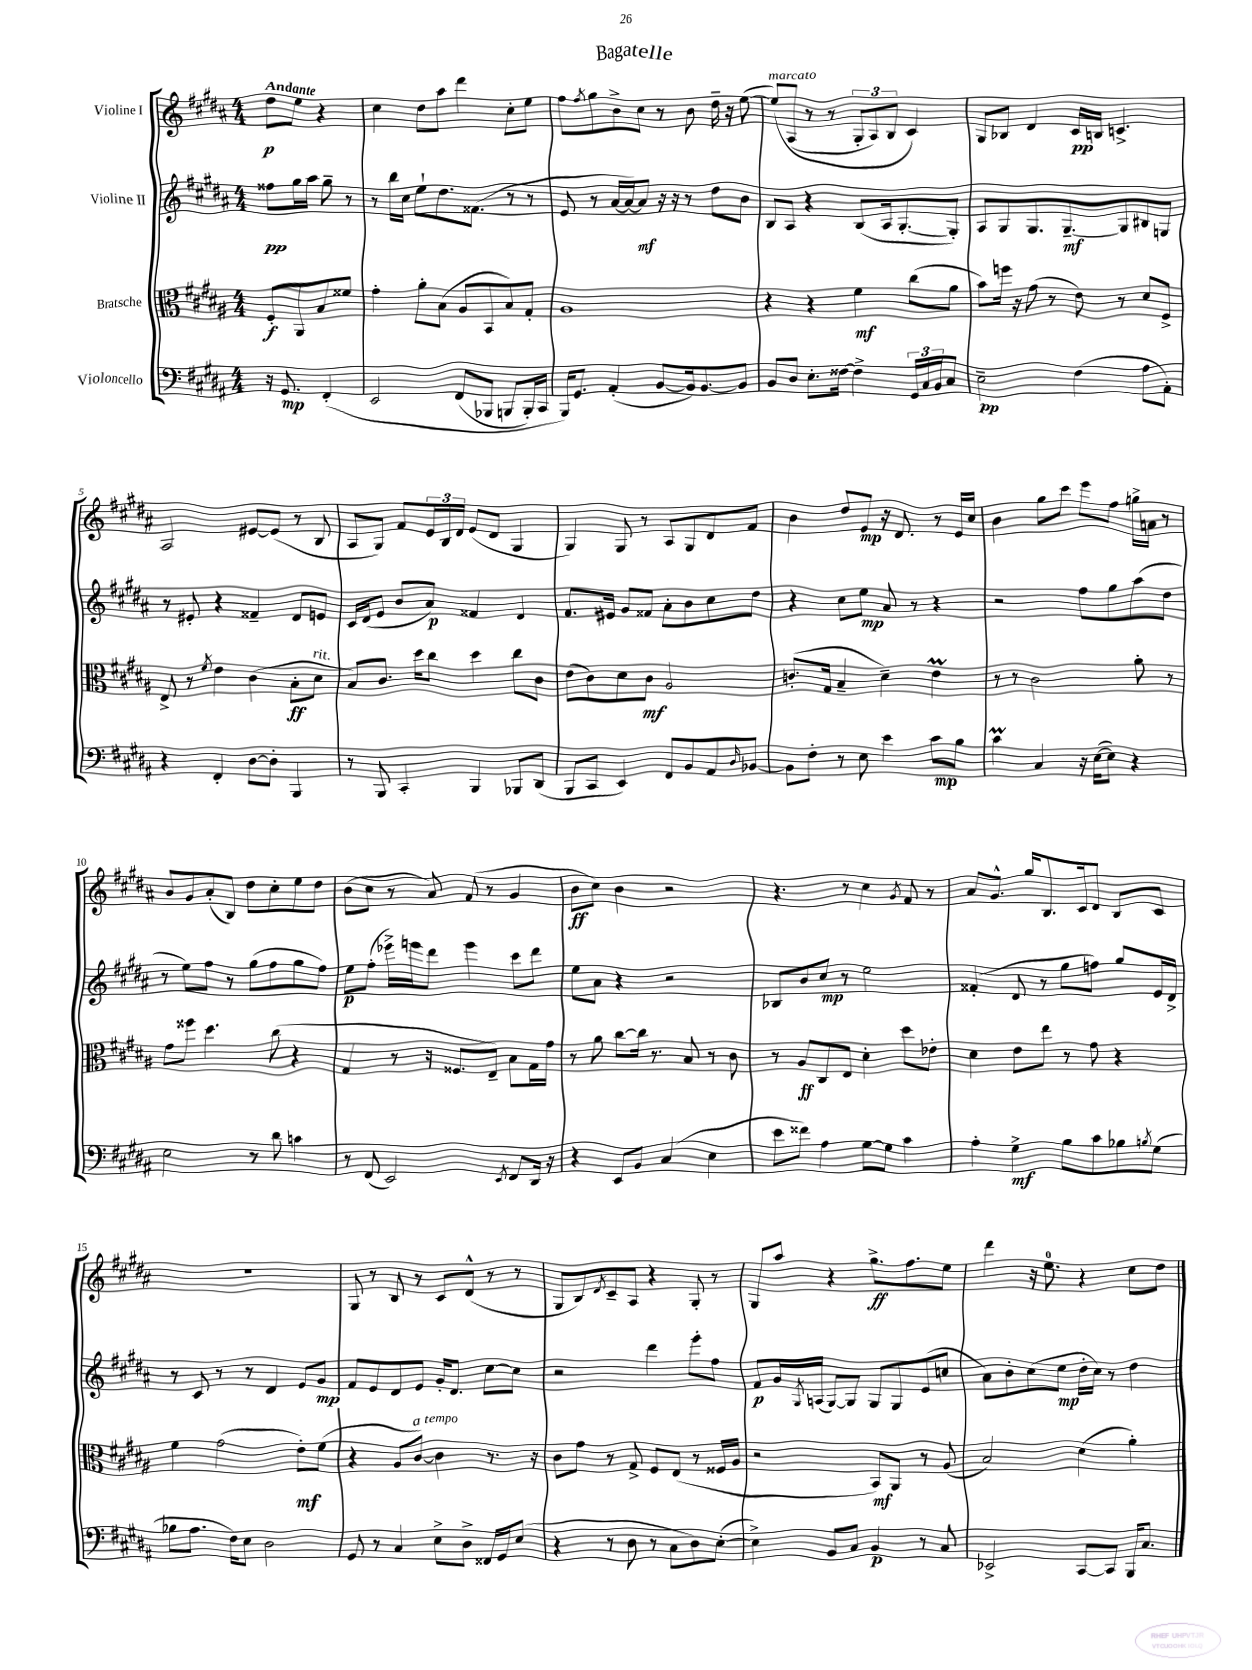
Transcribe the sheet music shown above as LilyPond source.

\header { title = "Bagatelle" }
<<
\new StaffGroup <<
\new Staff = "s0" \with { instrumentName = "Violine I" } {
    \clef treble \key b \major \numericTimeSignature \time 4/4 \partial 2 \tempo "Andante"
    dis''8\p e''8 r4 |
    cis''4 dis''8 ais''8 dis'''4 cis''8-. e''8 |
    fis''8 \acciaccatura { fis''8 } gis''8 b'8-> cis''8 r8 b'8 dis''16-- r16 e''8~( |
    e''8^\markup { \italic "marcato" })\( ais8( r8 r8 \tuplet 3/2 { gis8-. ais8) b8 } cis'4\) |
    gis8 bes8 dis'4 cis'16\pp b16 c'4.-> |
    ais2 eis'8~ eis'8( r8 b8 |
    ais8 gis8) fis'8 \tuplet 3/2 { e'16 b16 dis'16 } e'8( dis'8 gis4 |
    gis4) gis8 r8 ais8 gis8 dis'8 fis'8 |
    b'4 dis''8 e'8\mp r16 dis'8. r8 e'16 cis''16 |
    b'4 gis''8 cis'''8 e'''8 fis''8 g''16-> a'16 r8 |
    b'8 gis'8 ais'8-.( b8) dis''8 cis''8-. e''8 dis''8 |
    b'8( cis''8 r8 ais'8) fis'8( r8 gis'4 |
    b'8\ff cis''8) b'4 r2 |
    r4. r8 cis''4 \acciaccatura { gis'8 } fis'8 r8 |
    ais'8 gis'8.-^ gis''16 b8. cis'16 dis'8 b8 cis'8 |
    R1 |
    gis8 r8 b8 r8 cis'8 dis'8-^( r8 r8 |
    gis8 b8) \acciaccatura { dis'8 } cis'8-- ais8 r4 gis8-. r8 |
    gis8 ais''8 r4 gis''8.->\ff fis''8. e''8 |
    dis'''4 r16 e''8.-0 r4 cis''8 dis''8 \bar "|." |
}
\new Staff = "s1" \with { instrumentName = "Violine II" } {
    \clef treble \key b \major \numericTimeSignature \time 4/4 \partial 2
    fisis''8\pp gis''16 ais''16 gis''8-- r8 |
    r8 b''16 cis''16 e''8-! dis''8. fisis'8.( r8 r8 |
    e'8 r8 ais'16~ ais'16~) ais'8\mf r16 r16 r8 dis''8 b'8 |
    b8 ais8 r4 b8( ais16 gis8.~-. gis8-.) |
    ais8 gis8 gis8. gis8.~--\mf gis8 bis8 g8 |
    r8 eis'8-. r4 fisis'4-- dis'8 e'8 |
    cis'16 dis'16( e'8 b'8 ais'8\p) fisis'4 dis'4 |
    fis'8. eis'16 gis'8 fisis'8 ais'8-. b'8 cis''8 dis''8 |
    r4 cis''8 e''8\mp ais'8 r8 r4 |
    r2 fis''8 gis''8 ais''8( dis''8 |
    r8 e''8) fis''8 r8 gis''8( fis''8 gis''8 fis''8) |
    e''8\p fis''8-.( ees'''16->) e'''16 dis'''8 e'''4 cis'''8 dis'''8 |
    e''8 ais'8 r4 r2 |
    bes8 b'8 cis''8\mp r8 e''2 |
    fisis'4-.( dis'8 r8 gis''8 f''8) gis''8 e'16 dis'16-> |
    r8 cis'8 r8 r8 dis'4 e'8 gis'8\mp |
    fis'8 e'8 dis'8 e'8 gis'16-. dis'8. cis''8~ cis''8 |
    r2 dis'''4 e'''8-. fis''8 |
    fis'8\p gis'16 \acciaccatura { gis8 } a16( gis8~) gis8 gis8 gis8 e'8( c''8 |
    ais'8) b'8-. cis''8( e''8\mp dis''16-. cis''16) r8 dis''4 \bar "|." |
}
\new Staff = "s2" \with { instrumentName = "Bratsche" } {
    \clef alto \key b \major \numericTimeSignature \time 4/4 \partial 2
    fis8-.\f ais,8 b8 fisis'8 |
    gis'4-. ais'8-. b8( ais8 b,8 b8) gis8-. |
    ais1 |
    r4 r4 fis'4\mf cis''8( ais'8 |
    b'8) f''16 r16 gis'8( r8 e'8) r8 dis'8 fis8-> |
    e8-> r8 \acciaccatura { fis'8 } e'4 cis'4( b8-.\ff dis'8^\markup { \italic "rit." } |
    b8) cis'8. dis''16 cis''8 dis''4 cis''8 cis'8 |
    e'8( cis'8) dis'8 cis'8\mf ais2 |
    c'8.-.( gis16 b4-- dis'4--) e'4\prall |
    r8 r8 cis'2 ais'8-. r8 |
    gis'8 fisis''8 dis''4. cis''8( r4 |
    gis4 r8 r16 fisis8. e8--) b8 gis16 gis'16 |
    r8 ais'8 cis''8~ cis''16 r8. b8 r8 cis'8 |
    r8 ais8\ff cis8 e8 dis'4-. dis''8 ees'8-. |
    dis'4 e'8 e''8 r8 gis'8 r4 |
    fis'4 gis'2( e'8-.\mf) fis'8( |
    r4 ais8 cis'8~^\markup { \italic "a tempo" }) cis'4 r8. r16 |
    cis'8 gis'8 r8 gis8-> fis8 e8( r8 fisis16 ais16 |
    r2 b,8\mf) ais,8 r8 ais8( |
    b2) dis'4( ais'4-.) \bar "|." |
}
\new Staff = "s3" \with { instrumentName = "Violoncello" } {
    \clef bass \key b \major \numericTimeSignature \time 4/4 \partial 2
    r16 gis,8.\mp fis,4-.\( |
    e,2 fis,8( bes,,8 b,,8 b,,16-.) cis,16 |
    b,,16\) gis,8. ais,4-.( b,8~ b,16) b,8.~ b,8 |
    b,8 dis8 e8.-. fisis16~ fisis4-> \tuplet 3/2 { gis,16 cis16 b,16 } cis8 |
    e2--\pp fis4( ais8 ais,8-.) |
    r4 fis,4-. dis8~ dis8-. b,,4 |
    r8 b,,8 cis,4-. b,,4 bes,,8 dis,8( |
    b,,8 cis,8 e,4) fis,8 b,8 ais,8 \grace { dis16 } bes,8~ |
    bes,8 fis8-. r8 e8 e'4 cis'8\mp b8 |
    cis'4\prall cis4 r16 e16~( e8) r4 |
    e2 r8 dis'8 c'4 |
    r8 fis,8( e,2) \acciaccatura { e,8 } fis,8 dis,16 r16 |
    r4 e,8 b,8 cis4( e4 |
    e'8 fisis'8) ais4 gis8~ gis8 cis'4 |
    ais4-. gis4->\mf b8 cis'8 bes8 \acciaccatura { b8 } gis8( |
    bes8 ais8. fis16) e8 dis2 |
    gis,8 r8 cis4 e8-> dis8-> fisis,16 gis,16 e8( |
    r4 r8 dis8 r8 cis8 dis8) e8~-.( |
    e4->) b,8 cis8 b,4\p r8 cis8 |
    ees,2-> cis,8~ cis,8 b,,16 cis8. \bar "|." |
}
>>
>>
